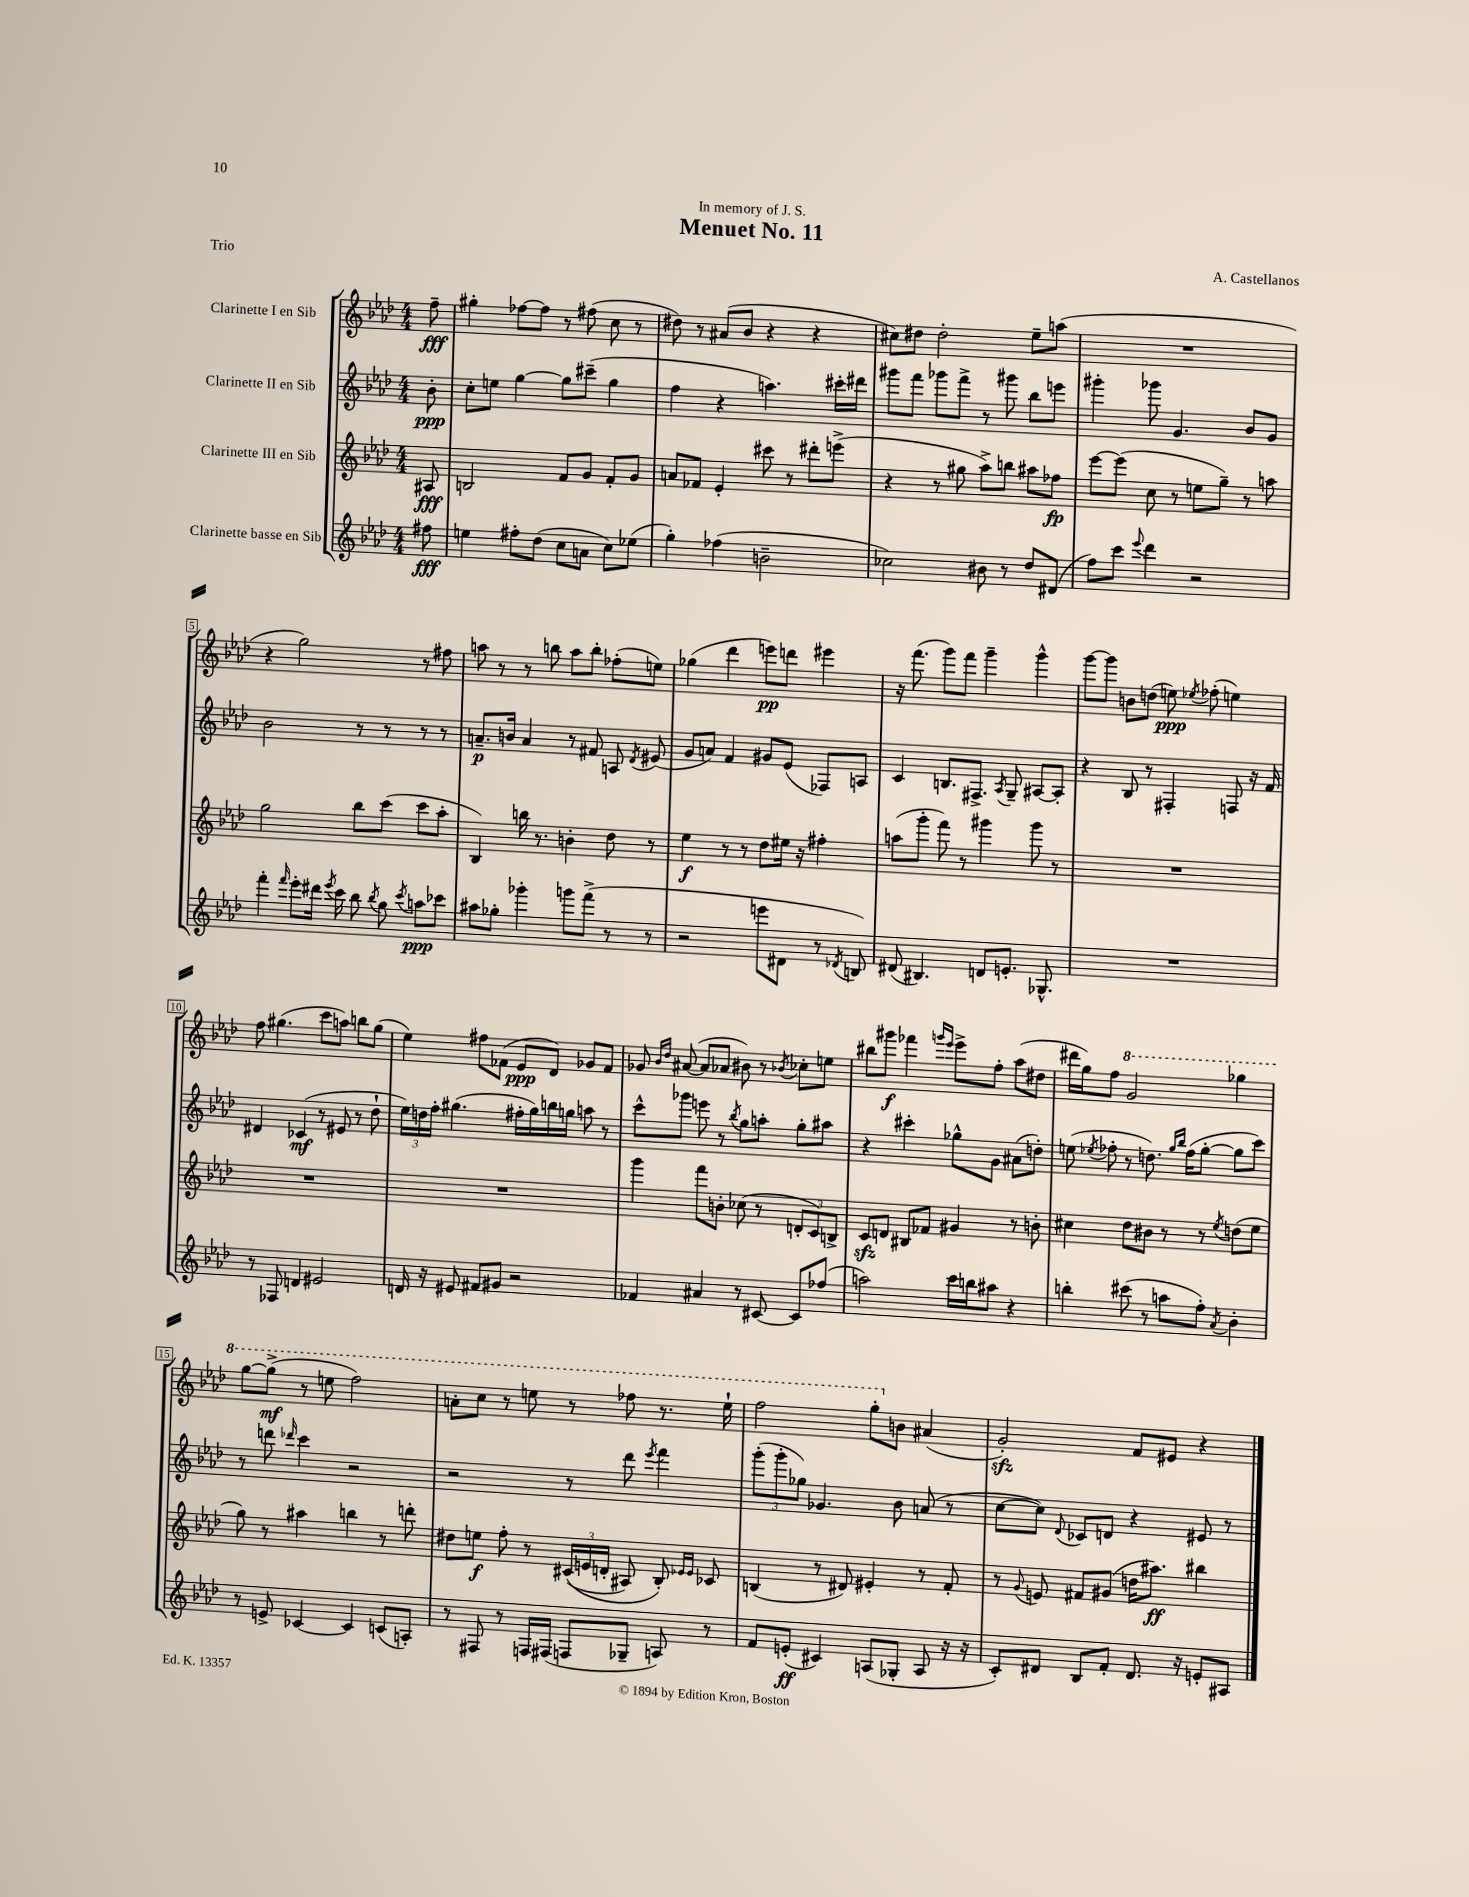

**kern	**kern	**kern	**kern
*staff4	*staff3	*staff2	*staff1
*clefG2	*clefG2	*clefG2	*clefG2
*k[b-e-a-d-]	*k[b-e-a-d-]	*k[b-e-a-d-]	*k[b-e-a-d-]
*M4/4	*M4/4	*M4/4	*M4/4
8ff#\	8A#/	8b-'\	8ff~\
=	=	=	=
4ee\	2B/	8cc'\L	4gg#'\
.	.	8ee\J	.
8ff#'\L	.	[4gg\	[8ff-\L
(8dd-\J	.	.	8ff-\]J
8cc\L	8f/L	8gg\]L	8r
8a\J	8g/J	(8ccc#~\J	(8ff#\
8cc\L)	8f'/L	4gg\	8cc\
(8ee-\J	8g/J	.	8r
=	=	=	=
4gg'\)	8a/L	4ff\	8dd#\)
.	8f-/J	.	8r
(4ff-\	4e-'/	4r	(8a#/L
.	.	.	8b-/J
2b~\	8ccc#\	4.aa\)	4r
.	8r	.	.
.	8ddd#'\L	.	4r
.	(8eee^\J	16ccc#'\LL	.
.	.	16ddd#\JJ	.
=	=	=	=
2cc-\)	4r	8ggg#\L	8cc#\L)
.	.	8fff\J	8dd#\J
.	8r	8ggg-\L	2dd#'\
.	8gg#\	8fff^\J	.
8b#\	8aa-^\L)	8r	.
8r	8bb\J	8ggg#\	.
8dd-/L	8aa#\L	8bb-\L	8ee-~\L
(8d#/J	8ff-\J	8eee\J	(8aa\J
=	=	=	=
8ff\L)	[8eee-\L	4ggg#'\	1r
8ccc\J	(8eee-\]J	.	.
8qqeee-/	.	.	.
4ddd-\	8cc\	8ggg-\	.
.	8r	4.g/	.
2r	8ee\L	.	.
.	8gg~\J)	.	.
.	8r	8b-/L	.
.	8aa\	8g/J	.
=	=	=	=
4fff'\	2gg\	2b-\	4r
16qqfff/	.	.	.
8eee-'\L	.	.	2gg\)
16ddd#\Jk	.	.	.
8qeee-/	.	.	.
16ccc\	.	.	.
8bb-\	8bb-\L	8r	.
8qbb-/	.	.	.
8gg\	(8ccc\J	8r	.
8qccc/	.	.	.
8aa\L	8ccc\L	8r	8r
8ccc-\J	8aa-'\J	8r	8ff#\
=	=	=	=
8aa#\L	4B-/)	8.a~/L	8aa\
8gg-'\J	.	.	8r
.	.	16b/Jk	.
4ggg-'\	16bb\	4a/	8r
.	8.r	.	.
.	.	.	8bb\
8ggg\L	4b'\	8r	8aa\L
(8fff^\J	.	8f#/	8bb'\J
8r	8dd-\	8A/	(8ff-'\L
.	.	8qd-/	.
8r	8r	(8e#/	8ee\J)
=	=	=	=
2r	4ee-\	8g/L	(4gg-\
.	.	8a/J)	.
.	8r	4f/	4ddd-\
.	8r	.	.
8eee\L	8dd-\L	8g#/L	8eee\L)
8d#\J	16ee#\Jk	(8e-/J	8ddd\J
.	16r	.	.
8r	4ff#'\	8F-/L)	4eee#\
8qd-/	.	.	.
8B/)	.	8A/J	.
=	=	=	=
(8d#/	(8aa\L	4c/	16r
.	.	.	(8.fff\
4.B#/)	8ggg'\J	.	.
.	8fff\)	8.B/L	8ggg\L)
.	8r	.	8fff\J
.	.	8.F#^/J	.
8d/L	4ggg#\	.	4ggg~\
.	.	8qA-/	.
8.e'/J	.	8G~/	.
.	8ggg#\	[8A#/L	4ggg^^\
8.G-^^/	.	.	.
.	8r	8A#'/]J	.
=	=	=	=
1r	1r	4r	[8ggg\L
.	.	.	8ggg\]J
.	.	8B-/	8b\L
.	.	8r	(8dd\J
.	.	4F#'/	8ee\)
.	.	.	8qee-/
.	.	.	(8ff-'\
.	.	8F/	4ee\)
.	.	16r	.
.	.	16f/	.
=	=	=	=
8r	1r	4d#/	8ff\
8F-/	.	.	(4.gg#\
4d/	.	(4c-/	.
2e#/	.	8r	8ccc\L
.	.	8e#/	8aa\J)
.	.	8r	8bb\L
.	.	8dd-`\	(8gg#\J
=	=	=	=
16d/	1r	24ee-\LL)	4ee-\)
.	.	24dd\	.
16r	.	.	.
.	.	24ff'\JJ	.
8e#/	.	(4.gg#\	.
8f#/L	.	.	8ff#\L
8g#/J	.	.	(8f-\J
2r	.	16ff#'\LL	8e-/L
.	.	16gg#\)	.
.	.	16bb\	8d-/J)
.	.	16gg\JJ	.
.	.	8aa\	8g-/L
.	.	8r	8f-/J
=	=	=	=
4f-/	4ggg\	8ccc^^\L	8g-/
.	.	.	16qqb-/LL
.	.	.	16qqdd-/JJ
.	.	8ggg-\J	([8a#/
4a#/	8fff\L	8eee\	8a#/]L
.	8b'\J	8r	8a-/J
.	.	8qbb-/	.
8r	(8cc-\	8gg\L	8b#\)
[8c#/	8r	8aa'\J	8r
.	.	.	8qb-/
8c#/]L	12d'/L	8gg'\L	8cc-'\L
.	12c/)	.	.
(8ff-/J	.	8aa#\J	8ee\J
.	12B^/J	.	.
=	=	=	=
2aa\)	8c/L	4r	8bb#\L
.	8d/J	.	8ggg#\J
.	8B#/L	4ccc#'\	4fff-\
.	8f-/J	.	.
.	.	.	16qqggg/LL
.	.	.	16qqeee-/JJ
16ccc\LL	4g#/	8gg-^^\L	8eee-^\L
16bb\J	.	.	.
8aa#\J	.	8g\J	8ff'\J
4r	8r	(8a#\L	(8aa-\L
.	8b'\	8dd'\J)	8dd#\J
=	=	=	=
4bb'\	4cc#\	(8ee\	16ddd#\LL
.	.	.	16gg\J)
.	.	8qee-/	.
.	.	8ff-'\	8ff\J
(8ccc#\	8dd-\L	8r	2gg/
8r	8b#\J	8.dd\)	.
8aa\L	8r	.	.
.	.	16qqgg/LL	.
.	.	16qqbb-/JJ	.
.	.	(16ff-\LK	.
8ff'\J)	8r	[8gg'\J	.
8qa-/	8qee-/	.	.
4b-'\	(8dd\L	8gg\]L	4ggg-\
.	8ee-\J	8ccc\J)	.
=	=	=	=
8r	8gg\)	8r	[8ggg\L
8e^/	8r	8ddd\	(8ggg^\]J
.	.	16qqddd-/	.
[4c-/	4aa#\	4ccc\	8r
.	.	.	8eee\
4c-/]	4bb\	2r	2fff\)
(8c/L	8r	.	.
8A'/J)	8ddd'\	.	.
=	=	=	=
8r	8dd#\L	2r	8aa'\L
8F#/	8ee\J	.	8ccc\J
8r	8ff'\	.	8r
16F/LL	8r	.	8eee\
(16F#/JJ	.	.	.
8F/L	&((24c#/LL	8r	8r
.	24e/	.	.
.	24d'/JJ	.	.
8G-~/J	8A#/)	8ddd-\	8fff-\
.	.	8qeee-/	.
8A/)	8B-'/&)	4fff\	8.r
.	16qqe-/LL	.	.
.	16qqe-/JJ	.	.
8r	8c-/	.	.
.	.	.	16eee`\
=	=	=	=
8f/L	(4B/	(12ggg'\L	2fff\
.	.	12ggg'\	.
(8e'/J	.	.	.
.	.	12gg-\J)	.
4c#/)	8r	4.g-/	.
.	8d#/)	.	.
(8A/L	4e#'/	.	8ggg'\L
8G-'/J	.	8b-\	8b\J
8A/	8r	(8a/	(4a#/
16r	8f'/	8r	.
16r	.	.	.
=	=	=	=
8c'/L)	8r	[8cc\L	2g'/)
.	8qqg/	.	.
8d#/J	8e/	8cc\]J)	.
.	.	8qqd-/	.
8B-/L	8f#/L	8c-/L	.
8f'/J	(8g#/J	8d/J	.
8.d#/	16dd\LK	4r	8f/L
.	8.aa#\J)	.	.
.	.	.	8e#/J
16r	.	.	.
8e'/L	4bb#\	8e#/	4r
8A#/J	.	8r	.
==	==	==	==
*-	*-	*-	*-
